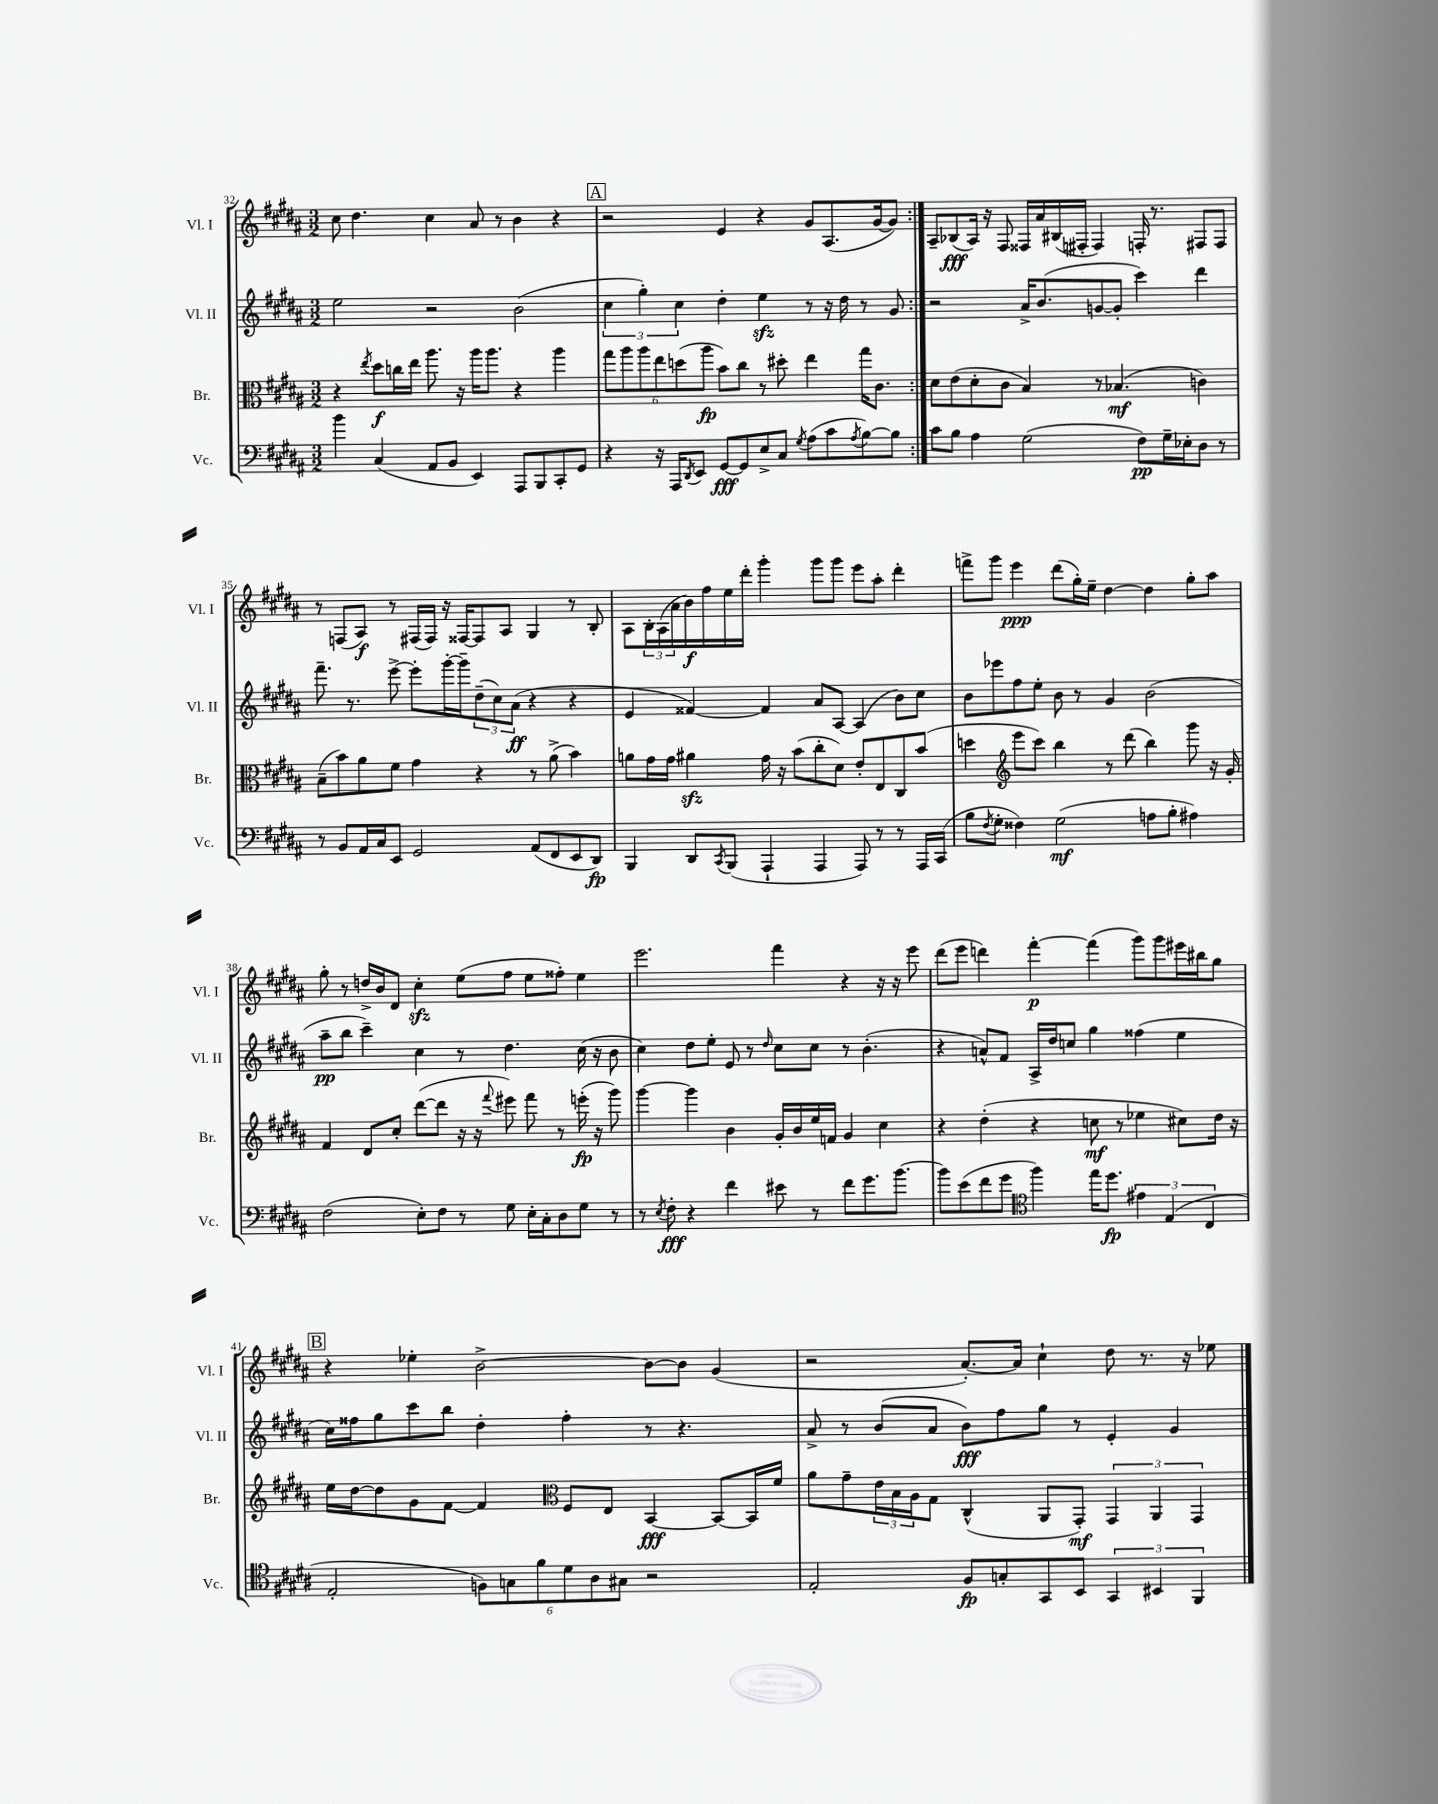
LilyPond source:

<<
\new StaffGroup <<
\new Staff = "s0" \with { instrumentName = "Vl. I" shortInstrumentName = "Vl. I" } {
    \clef treble \key b \major \numericTimeSignature \time 3/2
    \repeat volta 2 { cis''8 dis''4. cis''4 ais'8 r8 b'4 r4 |
    \mark \markup { \box "A" } r2 e'4 r4 gis'8 ais8.( gis'16~ gis'8) | }
    ais8-- bes8\fff( ais16) r16 fis8 fisis16 ais'16 bis16( fis16-. fis4) f16-. r8. fis8 fis8 |
    r8 f8( ais8\f) r8 fis16( fis16) r16 fisis16~ fisis8 ais8 gis4 r8 b8-. |
    ais8 \tuplet 3/2 { b16-. ais16( ais'16 } b'16\f) fis''16 e''16 dis'''16-. gis'''4-. gis'''8 gis'''8 e'''8 ais''8-. dis'''4-. |
    f'''8-> gis'''8 e'''4\ppp dis'''8( gis''16-.) e''16-- dis''4~ dis''4 gis''8-. ais''8 |
    gis''8-. r8 d''16-> b'16 dis'8 cis''4-.\sfz e''8( fis''8 e''8 fisis''8-.) e''4 |
    e'''2. fis'''4 r4 r16 r16 e'''8 |
    dis'''8( e'''8 d'''4) fis'''4~-.\p fis'''4( gis'''8) gis'''8 eis'''16 bis''16 gis''8 |
    \mark \markup { \box "B" } r4 ees''4-. b'2~-> b'8~ b'8 gis'4( |
    r2 ais'8.~-.) ais'16 cis''4-! dis''8 r8. r16 ees''8 \bar "|." |
}
\new Staff = "s1" \with { instrumentName = "Vl. II" shortInstrumentName = "Vl. II" } {
    \clef treble \key b \major \numericTimeSignature \time 3/2
    \repeat volta 2 { e''2 r2 b'2( |
    \mark \markup { \box "A" } \tuplet 3/2 { cis''4 gis''4-.) cis''4 } dis''4-. e''4\sfz r8 r16 dis''16 r8 gis'8 | }
    r2 ais'16-> b'8.( g'8~ g'8-. cis'''4) dis'''4 |
    fis'''8.-- r8. e'''8~-> e'''8-. gis'''16~-. gis'''16-- \tuplet 3/2 { dis''8--( cis''8) ais'8\ff( } r4 r4 |
    e'4 fisis'4~) fisis'4 ais'8 ais8~ ais4( b'8) cis''8 |
    b'8 ees'''8 fis''8 e''8-. b'8 r8 gis'4 b'2( |
    ais''8--\pp b''8 cis'''4--) cis''4 r8 dis''4. cis''16( r16 b'8 |
    cis''4) dis''8 e''8-. e'8 r8 \grace { dis''16 } cis''8 cis''8 r8 b'4.-.( |
    r4 a'8-^) fis'8 ais16-> dis''16 c''8 gis''4 fisis''4( e''4 |
    \mark \markup { \box "B" } cis''16) fisis''16 gis''8 cis'''8 b''8 dis''4-. fisis''4-. r8 r4. |
    ais'8-> r8 b'8( ais'8 b'8\fff) fis''8 gis''8 r8 e'4-. gis'4 \bar "|." |
}
\new Staff = "s2" \with { instrumentName = "Br." shortInstrumentName = "Br." } {
    \clef alto \key b \major \numericTimeSignature \time 3/2
    \repeat volta 2 { r4 \acciaccatura { e''8 } dis''8\f c''16 e''16 ais''8. r16 ais''16 ais''8. r4 ais''4 |
    \mark \markup { \box "A" } \tuplet 6/4 { gis''8 ais''8 ais''8 e''8 d''8( ais''8\fp } b'8) cis''8 r8 dis''8-. e''4 gis''16 cis'8. | }
    dis'8 e'8( dis'8-. cis'8 b4) r8 bes4.\mf( c'4) |
    b8--( b'8) ais'8 fis'8 gis'4 r4 r8 ais'8->( b'4) |
    a'8 gis'16 gis'16 ais'4\sfz gis'16 r16 b'8( cis''8-. dis'8) e'8-. e8 cis8 b'8( |
    d''4 \clef treble e'''8 cis'''8) b''4 r8 dis'''8( b''4) gis'''8 r16 gis'16-. |
    fis'4 dis'8 cis''8-. dis'''8~( dis'''8 r16 r16 \appoggiatura { fis'''8 } eis'''8) fis'''8 r8 e'''16-.\fp( r16 gis'''8) |
    gis'''4~ gis'''4 b'4 gis'16-. b'16 e''16 f'16 gis'4 cis''4 |
    r4 dis''4-.( r4 c''8\mf r8 ees''4 cis''8) dis''16 r16 |
    \mark \markup { \box "B" } e''16 dis''16~ dis''8 gis'8 fis'8~ fis'4 \clef alto fis8 e8 b,4~\fff b,8~ b,16 fis'16 |
    ais'8 gis'8-- \tuplet 3/2 { e'16 b16 ais16 } gis8 cis4-^( ais,8 gis,8-.\mf) \tuplet 3/2 { gis,4 ais,4 gis,4 } \bar "|." |
}
\new Staff = "s3" \with { instrumentName = "Vc." shortInstrumentName = "Vc." } {
    \clef bass \key b \major \numericTimeSignature \time 3/2
    \repeat volta 2 { b'4 cis4( ais,8 b,8 e,4) ais,,8 b,,8 cis,8-. gis,8 |
    \mark \markup { \box "A" } r4 r16 ais,,16 \acciaccatura { dis,8 } e,8 gis,8~\fff gis,8 e8-> cis8 \acciaccatura { gis8 } ais8( cis'8 \acciaccatura { ais8 } b8~) b8 | }
    cis'8 b8 ais4 gis2( fis8\pp) gis16-- ees16-. dis8 r8 |
    r8 b,8 ais,16 cis16 e,8 gis,2 ais,8( fis,8 e,8 dis,8\fp) |
    b,,4 dis,8 \acciaccatura { cis,8 } b,,8( ais,,4-! ais,,4 ais,,8) r8 r8 ais,,16 cis,16( |
    b8 \acciaccatura { fis8 } gis8-. fisis4) gis2\mf( a8 b8-. ais4) |
    fis2( e8-.) fis8 r8 gis8 e16-. cis16-. dis8 gis8 r8 |
    r8 \acciaccatura { e8 } fis8-.\fff r4 fis'4 eis'8 r8 fis'8 gis'8. b'8.~ |
    b'8 e'8( fis'8 gis'8 \clef tenor fis''4) e''16 dis''8.\fp \tuplet 3/2 { eis'4 e4( cis4 } |
    \mark \markup { \box "B" } e2-. \tuplet 6/4 { f8) g8 fis'8 dis'8 ais8 gis8 } r2 |
    e2-. fis8\fp g8-. gis,8 b,8 \tuplet 3/2 { gis,4 bis,4 fis,4 } \bar "|." |
}
>>
>>
\layout { \context { \Score currentBarNumber = #32 } }
